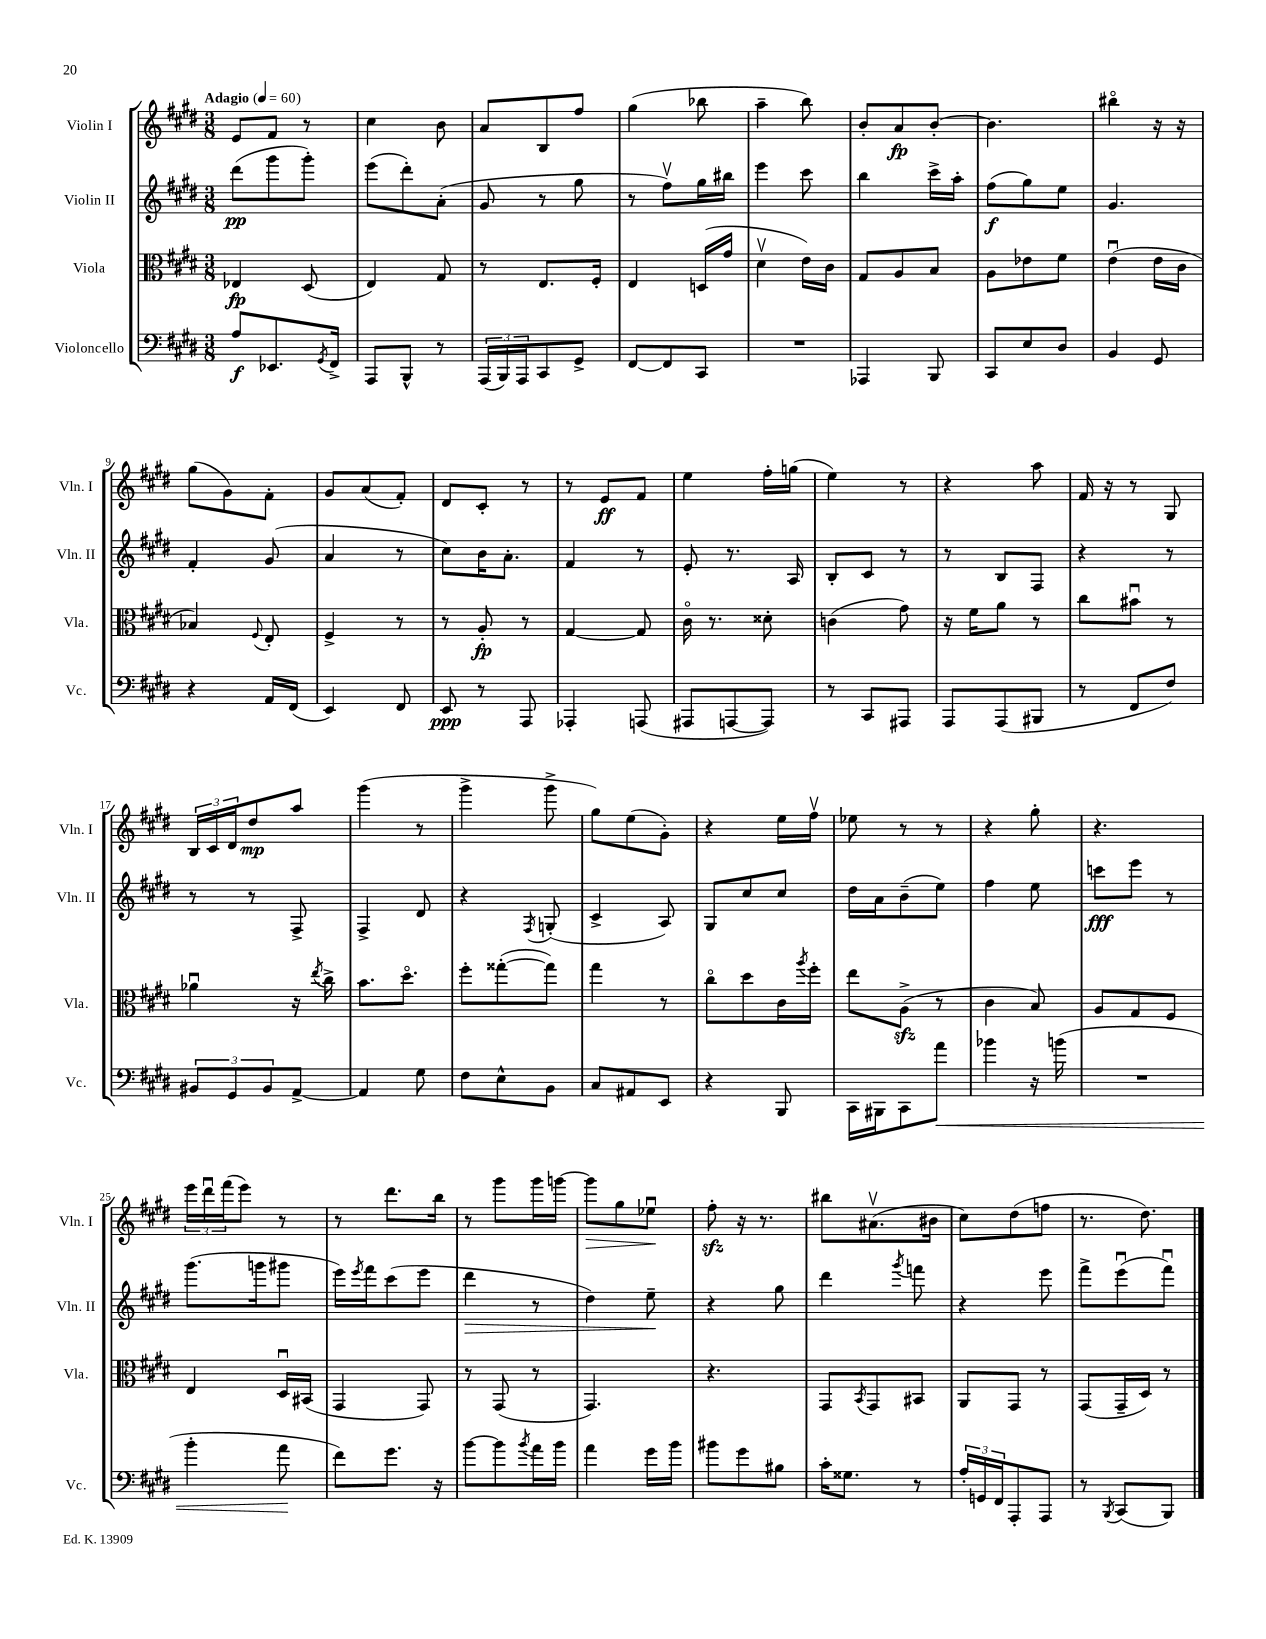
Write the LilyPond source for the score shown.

<<
\new StaffGroup <<
\new Staff = "s0" \with { instrumentName = "Violin I" shortInstrumentName = "Vln. I" } {
    \clef treble \key e \major \numericTimeSignature \time 3/8 \tempo "Adagio" 4 = 60
    e'8 fis'8 r8 |
    cis''4 b'8 |
    a'8 b8 fis''8 |
    gis''4( bes''8 |
    a''4-- b''8) |
    b'8-. a'8\fp b'8~-. |
    b'4. |
    bis''4\flageolet r16 r16 |
    gis''8( gis'8) fis'8-. |
    gis'8 a'8( fis'8-.) |
    dis'8 cis'8-. r8 |
    r8 e'8\ff fis'8 |
    e''4 fis''16-. g''16( |
    e''4) r8 |
    r4 a''8 |
    fis'16 r16 r8 gis8 |
    \tuplet 3/2 { b16 cis'16 dis'16 } dis''8\mp a''8 |
    gis'''4( r8 |
    gis'''4-> gis'''8-> |
    gis''8) e''8( gis'8-.) |
    r4 e''16 fis''16\upbow |
    ees''8 r8 r8 |
    r4 gis''8-. |
    r4. |
    \tuplet 3/2 { e'''16 dis'''16\downbow fis'''16( } e'''8) r8 |
    r8 dis'''8. b''16 |
    r8 gis'''8 gis'''16 g'''16~ |
    g'''8\> gis''8 ees''8\downbow\! |
    fis''8-.\sfz r16 r8. |
    bis''8 ais'8.\upbow( bis'16 |
    cis''8) dis''8( f''8 |
    r8. dis''8.) \bar "|." |
}
\new Staff = "s1" \with { instrumentName = "Violin II" shortInstrumentName = "Vln. II" } {
    \clef treble \key e \major \numericTimeSignature \time 3/8
    dis'''8\pp( gis'''8 gis'''8-.) |
    e'''8( dis'''8-.) a'8-.( |
    gis'8 r8 gis''8 |
    r8 fis''8\upbow) gis''16 bis''16 |
    e'''4 cis'''8 |
    b''4 cis'''16-> a''16-. |
    fis''8\f( gis''8) e''8 |
    gis'4. |
    fis'4-. gis'8( |
    a'4 r8 |
    cis''8) b'16 a'8.-. |
    fis'4 r8 |
    e'8-. r8. a16 |
    b8-. cis'8 r8 |
    r8 b8 fis8 |
    r4 r8 |
    r8 r8 fis8-> |
    fis4-> dis'8 |
    r4 \acciaccatura { fis8 } g8-.( |
    cis'4-> a8) |
    gis8 cis''8 cis''8 |
    dis''16 a'16 b'8--( e''8) |
    fis''4 e''8 |
    c'''8\fff e'''8 r8 |
    gis'''8.( g'''16 gis'''8 |
    e'''16) \acciaccatura { e'''8 } fis'''16 cis'''8( e'''8 |
    dis'''4\> r8 |
    dis''4) e''8--\! |
    r4 gis''8 |
    dis'''4 \acciaccatura { gis'''8 } f'''8 |
    r4 e'''8 |
    fis'''8-> e'''8\downbow( fis'''8\downbow) \bar "|." |
}
\new Staff = "s2" \with { instrumentName = "Viola" shortInstrumentName = "Vla." } {
    \clef alto \key e \major \numericTimeSignature \time 3/8
    ees4\fp dis8( |
    e4) gis8 |
    r8 e8. fis16-. |
    e4 d16( gis'16 |
    dis'4\upbow e'16) cis'16 |
    gis8 a8 b8 |
    a8 ees'8 fis'8 |
    e'4\downbow( e'16 cis'16 |
    bes4) \appoggiatura { fis8 } e8-. |
    fis4-> r8 |
    r8 a8-.\fp r8 |
    gis4~ gis8 |
    cis'16\flageolet r8. disis'8-. |
    c'4( gis'8) |
    r16 fis'16 a'8 r8 |
    cis''8 bis'8\downbow r8 |
    aes'4\downbow r16 \acciaccatura { e''8 } cis''16-> |
    b'8. dis''8.\flageolet |
    fis''8-. gisis''8~-.( gisis''8) |
    gis''4 r8 |
    cis''8\flageolet dis''8 cis'16 \acciaccatura { a''8 } fis''16-. |
    e''8 a8->\sfz( r8 |
    cis'4 b8) |
    a8 gis8 fis8 |
    e4 dis16\downbow bis,16( |
    gis,4 gis,8) |
    r8 gis,8( r8 |
    gis,4.) |
    r4. |
    gis,8 \acciaccatura { b,8 } gis,8 bis,8 |
    a,8 gis,8 r8 |
    gis,8( gis,16-- dis16) r8 \bar "|." |
}
\new Staff = "s3" \with { instrumentName = "Violoncello" shortInstrumentName = "Vc." } {
    \clef bass \key e \major \numericTimeSignature \time 3/8
    a8\f ees,8. \acciaccatura { gis,8 } fis,16-> |
    a,,8 b,,8-^ r8 |
    \tuplet 3/2 { a,,16( b,,16) a,,16 } cis,8 gis,8-> |
    fis,8~ fis,8 cis,8 |
    R4. |
    aes,,4 b,,8 |
    cis,8 e8 dis8 |
    b,4 gis,8 |
    r4 a,16 fis,16( |
    e,4) fis,8 |
    e,8\ppp r8 a,,8 |
    aes,,4-. a,,8( |
    ais,,8 a,,8~ a,,8) |
    r8 cis,8 ais,,8 |
    a,,8 a,,8( bis,,8 |
    r8 fis,8 fis8) |
    \tuplet 3/2 { bis,8 gis,8 bis,8 } a,8~-> |
    a,4 gis8 |
    fis8 e8-^ b,8 |
    cis8 ais,8 e,8 |
    r4 b,,8 |
    cis,16 bis,,16 cis,8 a'8\< |
    bes'4 r16 b'16( |
    R4. |
    b'4-. a'8\! |
    fis'8) gis'8. r16 |
    b'8~ b'8 \acciaccatura { b'8 } a'16 b'16 |
    a'4 gis'16 b'16 |
    bis'8 gis'8 bis8 |
    cis'16-. gisis8. r8 |
    \tuplet 3/2 { a16-. g,16 fis,16 } a,,8-. a,,8 |
    r8 \acciaccatura { b,,8 } cis,8( b,,8) \bar "|." |
}
>>
>>
